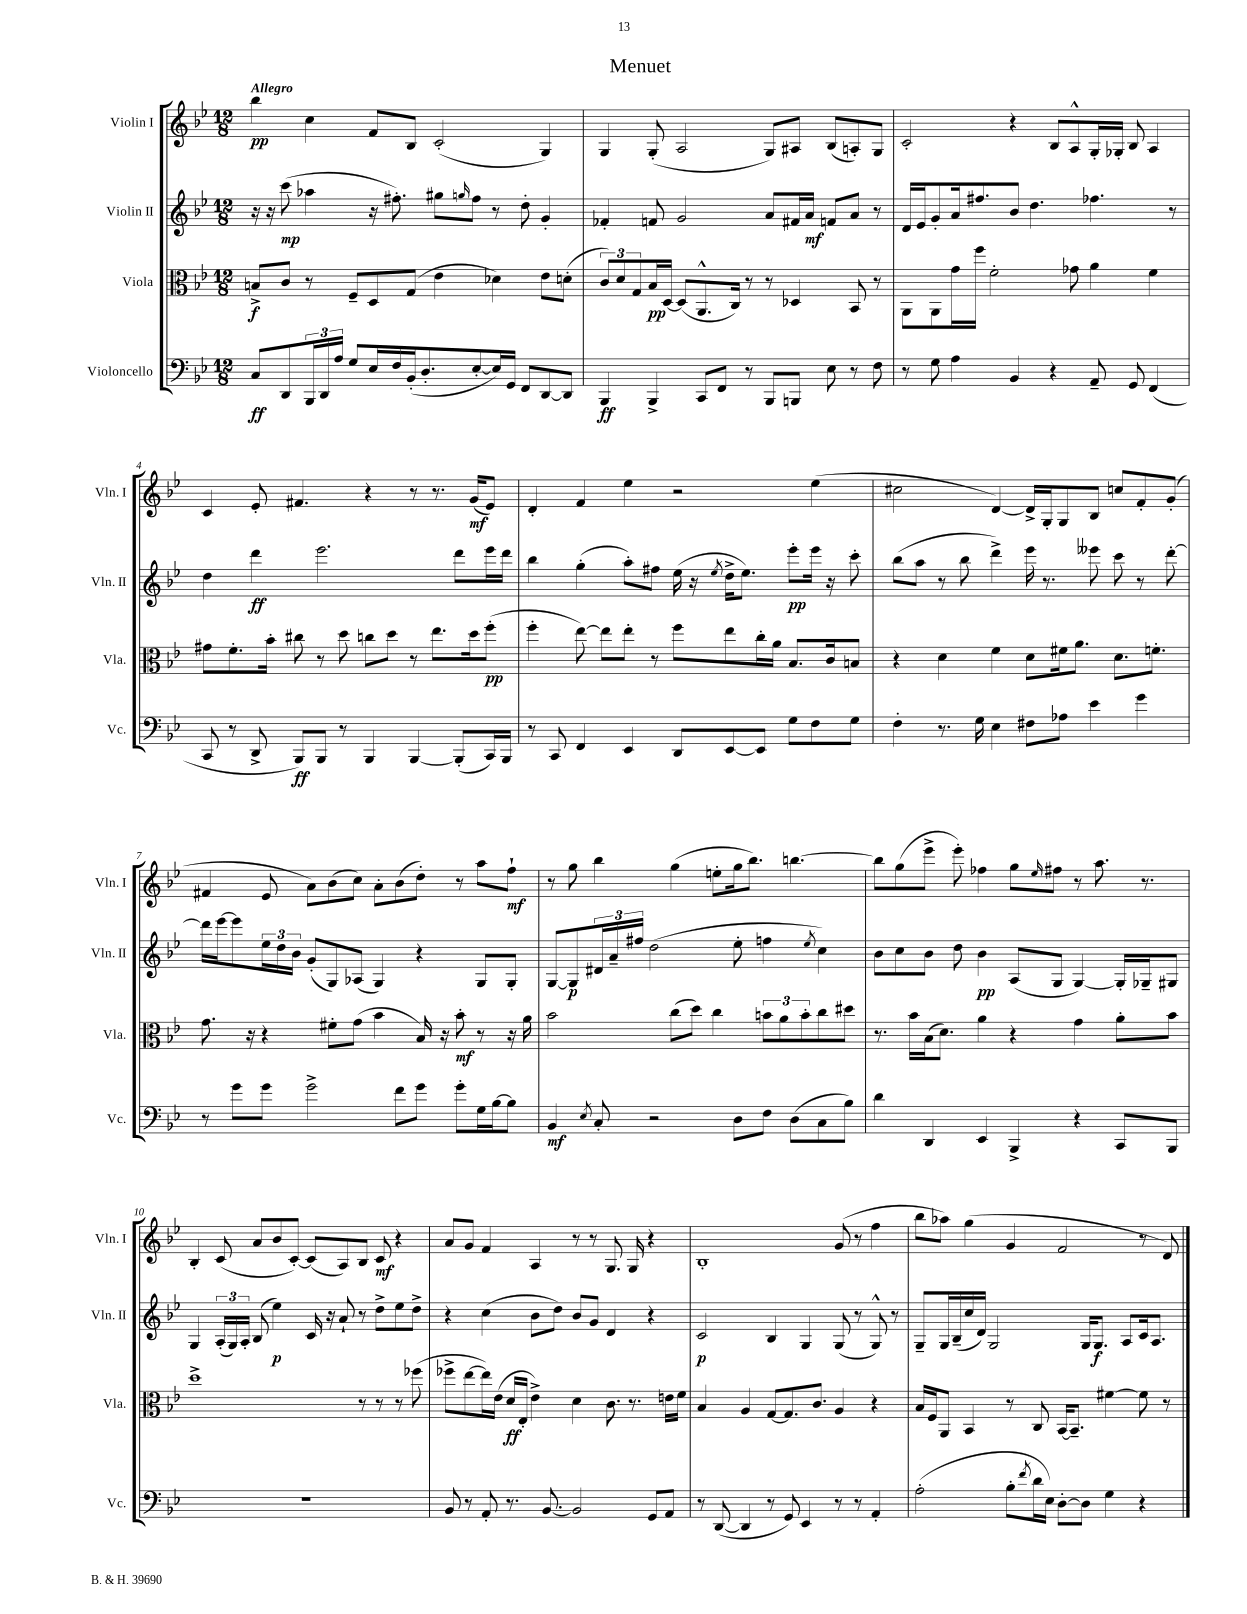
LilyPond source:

\header { title = "Menuet" }
<<
\new StaffGroup <<
\new Staff = "s0" \with { instrumentName = "Violin I" shortInstrumentName = "Vln. I" } {
    \clef treble \key bes \major \numericTimeSignature \time 12/8 \tempo "Allegro"
    bes''4\pp c''4 f'8 bes8 c'2-.( g4) |
    g4 g8-.( a2 g8) ais8 bes8( a8-.) g8 |
    c'2-. r4 bes8 a8-^ g16-. ges16-. bes8 a4 |
    c'4 ees'8-. fis'4. r4 r8 r8. g'16\mf( ees'8) |
    d'4-. f'4 ees''4 r2 ees''4( |
    cis''2 d'4~) d'16-> g16-. g8 bes8 c''8 f'8-. g'8-.( |
    fis'4 ees'8 a'8) bes'8( c''8) a'8-. bes'8( d''8-.) r8 a''8 f''8-!\mf |
    r8 g''8 bes''4 g''4( e''8-. g''16 bes''8.) b''4.~ |
    b''8 g''8( ees'''8-> ees'''8-.) fes''4 g''8 \grace { ees''16 } fis''8 r8 a''8. r8. |
    bes4-. c'8( a'8 bes'8 c'8~-.) c'8( a8) bes8 c'8\mf r4 |
    a'8 g'8 f'4 a4 r8 r8 g8. g16 r4 |
    bes1-. g'8( r8 f''4 |
    bes''8 aes''8) g''4( g'4 f'2 r8 d'8) \bar "|." |
}
\new Staff = "s1" \with { instrumentName = "Violin II" shortInstrumentName = "Vln. II" } {
    \clef treble \key bes \major \numericTimeSignature \time 12/8
    r16 r16 c'''8\mp( aes''4 r16 fis''8.-.) gis''8 \grace { g''16 } fis''8 r8 d''8-. g'4-. |
    fes'4-. f'8 g'2 a'8 fis'16 a'16\mf f'8 a'8 r8 |
    d'16 ees'16 g'8-. a'16 fis''8. bes'8 d''4. fes''4. r8 |
    d''4 d'''4\ff ees'''2. d'''8 ees'''16 d'''16 |
    bes''4 g''4-.( a''8-.) fis''8 ees''16( r16 \acciaccatura { ees''8 } d''16-> ees''8.) ees'''8-.\pp ees'''16 r16 c'''8-. |
    bes''8( a''8 r8 bes''8 d'''4->) ees'''16 r8. eeses'''8 c'''8 r8 d'''8~-. |
    d'''16 ees'''16~ ees'''8 \tuplet 3/2 { ees''16 d''16 bes'16 } g'8-.( g8) aes8( g4) r4 g8 g8-. |
    g8~ g8\p \tuplet 3/2 { dis'16 a'16-- fis''16 } d''2( ees''8-. f''4 \acciaccatura { ees''8 } c''4) |
    bes'8 c''8 bes'8 d''8 bes'4\pp a8( g8 g4~) g16-. ges16-- gis8 |
    g4 \tuplet 3/2 { a16-.( g16) a16-. } bes8( ees''4\p) c'16 r16 a'8-! r8 d''8-> ees''8 d''8-> |
    r4 c''4( bes'8 d''8) bes'8 g'8 d'4 r4 |
    c'2\p bes4 g4 g8( r8 g8-^) r8 |
    g8-- g16 bes16--( c''16 d'16) g2 g16 g8.\f a8 c'16 a8. \bar "|." |
}
\new Staff = "s2" \with { instrumentName = "Viola" shortInstrumentName = "Vla." } {
    \clef alto \key bes \major \numericTimeSignature \time 12/8
    b8->\f c'8 r8 f8-- d8 g8( ees'4 des'4) ees'8 d'8-.( |
    \tuplet 3/2 { c'8) d'8 g8 } bes16\pp d16~ d8( a,8.-^ c16) r8 r8 des4 bes,8 r8 |
    a,8 a,8 g'16 f''16 f'2-. ges'8 a'4 f'4 |
    gis'8 f'8.-. bes'16-. cis''8 r8 d''8 c''8 d''8 r8 ees''8. d''16 f''8-.\pp( |
    f''4-. ees''8~) ees''8 ees''8-. r8 f''8 ees''8 c''16-. a'16 bes8. c'16 b8 |
    r4 d'4 f'4 d'8 fis'16 a'8. d'8. f'8.-. |
    g'8. r16 r4 fis'8-. g'8( bes'4 bes16) r16 bes'8-.\mf r8 r16 a'16 |
    bes'2 c''8( d''8) c''4 \tuplet 3/2 { b'8 a'8 b'8-. } c''8 dis''8 |
    r8. bes'16 bes16( d'8.) a'4 r4 g'4 a'8-. bes'8 |
    d''1-> r8 r8 r8 fes''8( |
    fes''8-> ees''8~ ees''16) ees'16( d'16\ff ees16-. ees'4->) d'4 c'8. r8. e'16 f'16 |
    bes4 a4 g8~ g8. c'8. a4 r4 |
    bes16 f16 a,8 bes,4 r8 c8 bes,16~ bes,8.-- fis'4~ fis'8 r8 \bar "|." |
}
\new Staff = "s3" \with { instrumentName = "Violoncello" shortInstrumentName = "Vc." } {
    \clef bass \key bes \major \numericTimeSignature \time 12/8
    c8\ff d,8 \tuplet 3/2 { bes,,16 d,16 a16 } g8 ees16 f16 bes,16-.( d8.-. ees8~-. ees16) g,16 f,8 d,8~ d,8 |
    bes,,4\ff bes,,4-> c,8 f,8 r8 bes,,8 b,,8 ees8 r8 f8 |
    r8 g8 a4 bes,4 r4 a,8-- g,8 f,4( |
    c,8 r8 d,8-> bes,,8\ff) bes,,8 r8 bes,,4 bes,,4~ bes,,8-.( c,16) bes,,16 |
    r8 c,8 f,4 ees,4 d,8 ees,8~ ees,8 g8 f8 g8 |
    f4-. r8. g16 ees4 fis8 aes8 ees'4 g'4 |
    r8 g'8 g'8 g'2-> f'8 g'8 g'8-. g16 bes16~ bes8 |
    bes,4\mf \acciaccatura { ees8 } c8-. r2 d8 f8 d8( c8 bes8) |
    d'4 d,4 ees,4 bes,,4-> r4 c,8 bes,,8 |
    R1. |
    bes,8 r8 a,8-. r8. bes,8.~ bes,2 g,8 a,8 |
    r8 d,8~( d,4 r8 g,8) ees,4 r8 r8 a,4-. |
    a2-.( bes8-. \acciaccatura { f'8 } d'16 ees16) d8~-. d8 g4 r4 \bar "|." |
}
>>
>>
